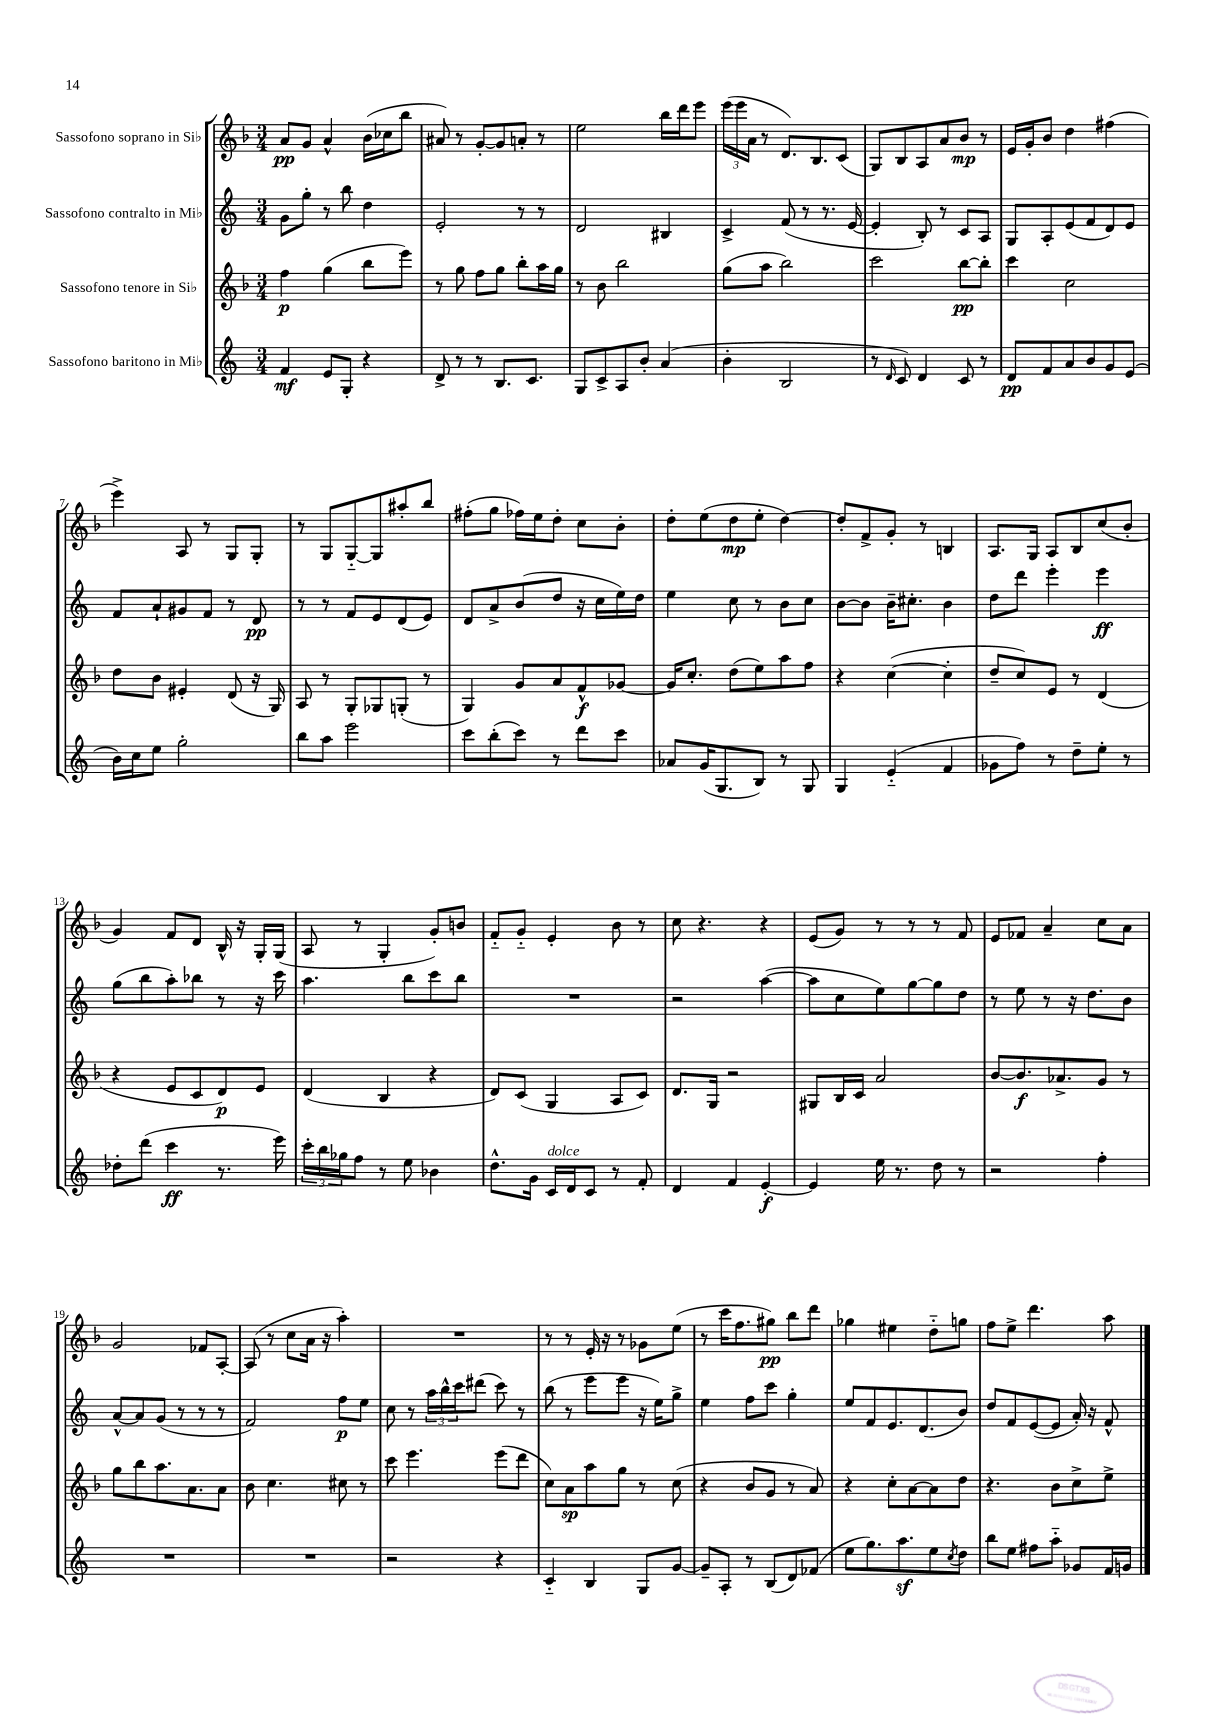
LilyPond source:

<<
\new StaffGroup <<
\new Staff = "s0" \with { instrumentName = "Sassofono soprano in Sib" } {
    \clef treble \key f \major \numericTimeSignature \time 3/4
    a'8\pp g'8 a'4-^ bes'16( ces''16 bes''8 |
    ais'8) r8 g'8~-. g'8 a'8-. r8 |
    e''2 bes''16 d'''16 e'''8 |
    \tuplet 3/2 { e'''16( e'''16 a'16 } r8 d'8.) bes8. c'8( |
    g8) bes8 a8 a'8 bes'8\mp r8 |
    e'16 g'16-. bes'8 d''4 fis''4( |
    e'''4->) a8 r8 g8 g8-. |
    r8 g8 g8~-_ g8 ais''8-. bes''8 |
    fis''8-.( g''8 fes''16) e''16 d''8-. c''8 bes'8-. |
    d''8-. e''8( d''8\mp e''8-. d''4~) |
    d''8-. f'8-> g'8-. r8 b4 |
    a8. g16 a8 bes8 c''8( bes'8-. |
    g'4) f'8 d'8 bes16-^ r16 g16-. g16( |
    a8 r8 g4-. g'8-.) b'8 |
    f'8-_ g'8-_ e'4-. bes'8 r8 |
    c''8 r4. r4 |
    e'8( g'8) r8 r8 r8 f'8 |
    e'8 fes'8 a'4-- c''8 a'8 |
    g'2 fes'8 a8~-. |
    a8( r8 c''8 a'16 r16 a''4-.) |
    R2. |
    r8 r8 e'16-. r16 r8 ges'8 e''8( |
    r8 c'''16 f''8. gis''8\pp) bes''8 d'''8 |
    ges''4 eis''4 d''8-_ g''8 |
    f''8 e''8-> d'''4. a''8 \bar "|." |
}
\new Staff = "s1" \with { instrumentName = "Sassofono contralto in Mib" } {
    \clef treble \key c \major \numericTimeSignature \time 3/4
    g'8 g''8-. r8 b''8 d''4 |
    e'2-. r8 r8 |
    d'2 bis4 |
    c'4-> f'8( r8 r8. e'16~ |
    e'4-. b8-.) r8 c'8 a8 |
    g8 a8-. e'8( f'8 d'8) e'8 |
    f'8 a'8-! gis'8 f'8 r8 d'8\pp |
    r8 r8 f'8 e'8 d'8( e'8) |
    d'8 a'8-> b'8( d''8 r16 c''16 e''16) d''16 |
    e''4 c''8 r8 b'8 c''8 |
    b'8~ b'8 b'16-- cis''8.-. b'4 |
    d''8 d'''8 e'''4-. e'''4\ff |
    g''8( b''8 a''8-.) bes''8 r8 r16 c'''16 |
    a''4. b''8 c'''8 b''8 |
    R2. |
    r2 a''4~( |
    a''8 c''8 e''8) g''8~ g''8 d''8 |
    r8 e''8 r8 r16 d''8. b'8 |
    a'8~-^ a'8 g'8( r8 r8 r8 |
    f'2) f''8\p e''8 |
    c''8 r8 \tuplet 3/2 { a''16 b''16-^ c'''16 } dis'''8( c'''8) r8 |
    b''8( r8 e'''8 e'''8 r16 e''16) g''8-> |
    e''4 f''8 c'''8 g''4-. |
    e''8 f'8 e'8. d'8.( b'8) |
    d''8 f'8 e'8~( e'8 a'16-.) r16 f'8-^ \bar "|." |
}
\new Staff = "s2" \with { instrumentName = "Sassofono tenore in Sib" } {
    \clef treble \key f \major \numericTimeSignature \time 3/4
    f''4\p g''4( bes''8 e'''8) |
    r8 g''8 f''8 g''8 bes''8-. a''16 g''16 |
    r8 bes'8 bes''2 |
    g''8( a''8 bes''2) |
    c'''2 bes''8~\pp bes''8-. |
    c'''4 c''2 |
    d''8 bes'8 eis'4-. d'8( r16 g16) |
    a8 r8 g8-. ges8 g8-.( r8 |
    g4) g'8 a'8 f'8-^\f ges'8~ |
    ges'16 c''8.-. d''8( e''8) a''8 f''8 |
    r4 c''4~( c''4-. |
    d''8-- c''8) e'8 r8 d'4( |
    r4 e'8 c'8 d'8\p) e'8 |
    d'4( bes4 r4 |
    d'8) c'8( g4 a8 c'8) |
    d'8. g16 r2 |
    gis8 bes16 c'16 a'2 |
    bes'8~ bes'8.\f aes'8.-> g'8 r8 |
    g''8 bes''8 a''8. a'8. a'8 |
    bes'8 c''4. cis''8 r8 |
    c'''8 e'''4. e'''8( d'''8 |
    c''8) a'8\sp a''8 g''8 r8 c''8( |
    r4 bes'8 g'8 r8 a'8) |
    r4 c''8-. a'8~ a'8 d''8 |
    r4. bes'8 c''8-> e''8-> \bar "|." |
}
\new Staff = "s3" \with { instrumentName = "Sassofono baritono in Mib" } {
    \clef treble \key c \major \numericTimeSignature \time 3/4
    f'4\mf e'8 g8-. r4 |
    d'8-> r8 r8 b8. c'8. |
    g8 c'8-> a8 b'8-. a'4( |
    b'4-. b2 |
    r8 \grace { d'16 } c'8) d'4 c'8 r8 |
    d'8\pp f'8 a'8 b'8 g'8 e'8( |
    b'16) c''16 e''8 g''2-. |
    b''8 a''8 e'''2 |
    c'''8 b''8-.( c'''8) r8 d'''8 c'''8 |
    aes'8 g'16( g8. b8) r8 g8 |
    g4 e'4-_( f'4 |
    ges'8 f''8) r8 d''8-- e''8-. r8 |
    des''8-. d'''8( c'''4\ff r8. e'''16) |
    \tuplet 3/2 { c'''16-. b''16 ges''16 } f''8 r8 e''8 bes'4 |
    d''8.-^ g'16 c'16^\markup { \italic "dolce" } d'16 c'8 r8 f'8-. |
    d'4 f'4 e'4~-.\f |
    e'4 e''16 r8. d''8 r8 |
    r2 f''4-. |
    R2. |
    R2. |
    r2 r4 |
    c'4-_ b4 g8 g'8~ |
    g'8-- a8-. r8 b8( d'8) fes'8( |
    e''8 g''8.) a''8.\sf e''8 \acciaccatura { c''8 } d''8 |
    b''8 e''8 fis''8 a''8-_ ges'8 f'16 g'16 \bar "|." |
}
>>
>>
